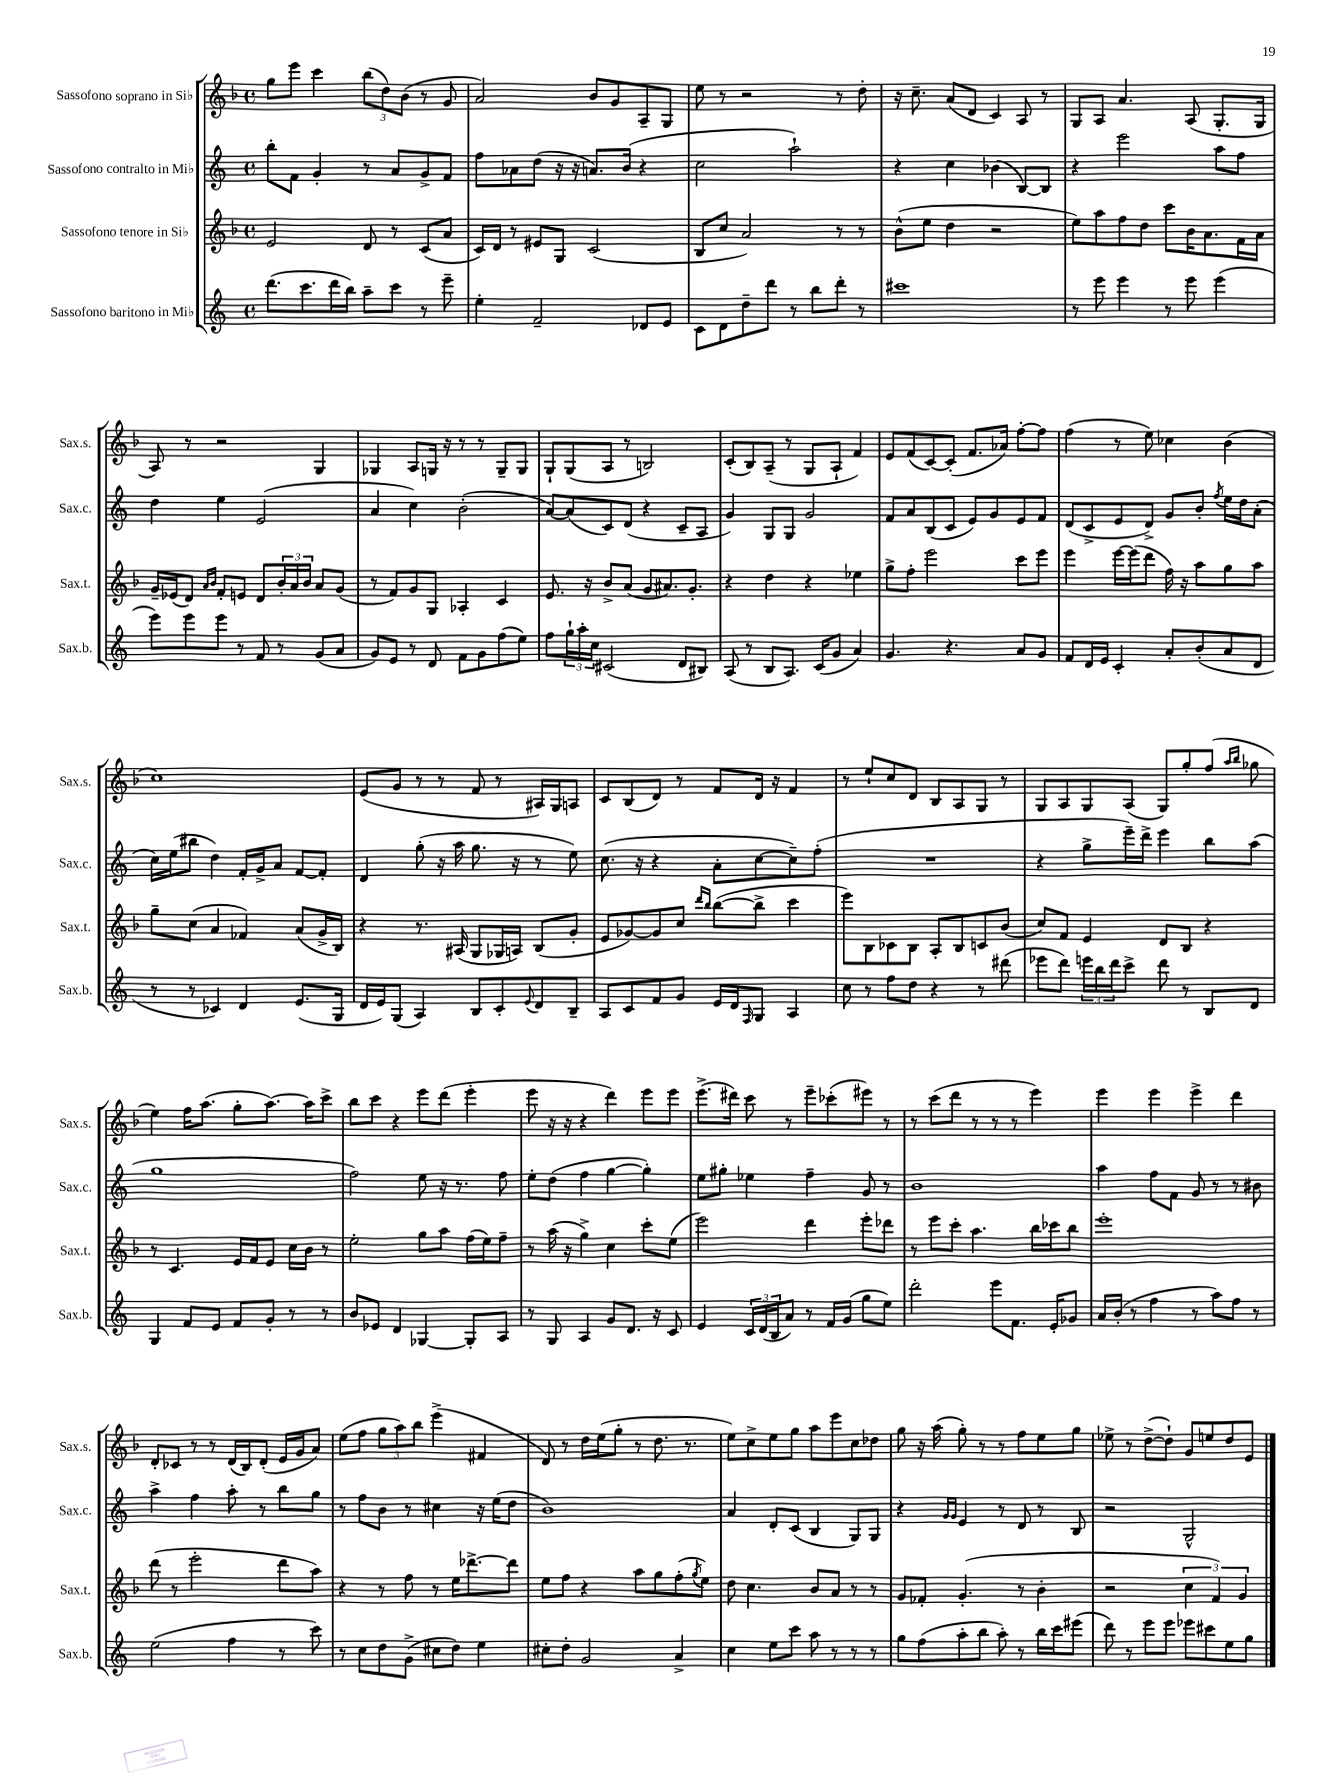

**kern	**kern	**kern	**kern
*staff4	*staff3	*staff2	*staff1
*clefG2	*clefG2	*clefG2	*clefG2
*k[]	*k[b-]	*k[]	*k[b-]
*M4/4	*M4/4	*M4/4	*M4/4
*met(c)	*met(c)	*met(c)	*met(c)
(8.ddd\L	2e/	8bb'\L	8gg\L
.	.	8f\J	8eee\J
8.ccc\	.	.	.
.	.	4g'/	4ccc\
16ddd\L	.	.	.
16bb\JJ)	.	.	.
8aa~\L	8d/	8r	(12bb-\L
.	.	.	12dd\)
8ccc\J	8r	8a/L	.
.	.	.	(12b-\J
8r	(8c/L	8g^/	8r
8eee~\	8a/J	8f/J	8g/
=	=	=	=
4ee'\	16c/LL)	8ff\L	2a/)
.	16d/JJ	.	.
.	8r	8a-\	.
2f~/	8e#/L	(8dd\J	.
.	8G/J	16r	.
.	.	16r	.
.	(2c/	8.a/L)	8b-/L
.	.	.	8g/
.	.	(16b/Jk	.
8d-/L	.	4r	8A~/
8e/J	.	.	8G/J
=	=	=	=
8c\L	8B-/L	2cc\	8ee\
8d\	8cc/J	.	8r
8dd~\	2a/)	.	2r
8ddd\J	.	.	.
8r	.	2aa`\)	.
8bb\L	.	.	.
8ddd'\J	8r	.	8r
8r	8r	.	8dd'\
=	=	=	=
1ccc#	(8b-^^\L	4r	16r
.	.	.	8.cc~\
.	8ee\J	.	.
.	4dd\	4cc\	(8a/L
.	.	.	8d/J
.	2r	(4b-\	4c/)
.	.	[8B/L)	8A/
.	.	8B/]J	8r
=	=	=	=
8r	8ee\L)	4r	8G/L
8eee\	8aa\	.	8A/J
4eee\	8ff\	2eee\	4.a/
.	8dd\J	.	.
8r	8ccc\L	.	.
8eee\	16b-\K	.	(8A/
.	8.a\	.	.
(4eee\	.	8aa\L	8.G'/L
.	16f\L	8ff\J	.
.	16a\JJ	.	16G/Jk
=	=	=	=
8eee\L)	16g~/LL	4dd\	8A/)
.	(16e-/J	.	.
8eee\	8d/J)	.	8r
.	16qqa/LL	.	.
.	16qqb-/JJ	.	.
8eee\J	8f'/L	4ee\	2r
8r	8e/J	.	.
8f/	8d/L	(2e/	.
8r	24b-'/L	.	.
.	24a/	.	.
.	24b-/JJ	.	.
(8g/L	8a/L	.	4G/
8a/J	(8g/J	.	.
=	=	=	=
8g/L)	8r	4a/	4G-/
8e/J	8f/L)	.	.
8r	8g/	4cc\)	8A/L
8d/	8G/J	.	16G/Jk
.	.	.	16r
8f\L	4A-'/	(2b'\	8r
8g\	.	.	8r
(8ff\	4c/	.	8G~/L
8ee\J)	.	.	8G/J
=	=	=	=
8ff\L	8.e/	[8a/L)	8G`/L
24gg`\L	.	(8a/]	(8G/
24aa'\	.	.	.
.	16r	.	.
24cc\JJ	.	.	.
(2c#/	8b-^/L	8c/)	8A/J
.	(8a/J	(8d/J	8r
.	8g/L	4r	2B/)
.	8.a#/)	.	.
8d/L	.	8c~/L	.
.	8.g'/J	.	.
8B#/J)	.	8A/J	.
=	=	=	=
(8A/	4r	4g/)	(8c'/L
8r	.	.	8B-/)
8B/L	4dd\	8G/L	(8A~/J
8.A/J)	.	8G/J	8r
.	4r	2g/	8G/L
(16c/LK	.	.	.
8g/J	.	.	8A`/J
4a/)	4ee-\	.	4f/)
=	=	=	=
4.g/	8gg^\L	8f/L	8e/L
.	8ff'\J	8a/	(8f/
.	2eee\	(8B/	[8c/)
4.r	.	8c/J	(8c'/]J
.	.	8e/L)	8.f/L
.	.	8g/	.
.	.	.	16a-/Jk)
8a/L	8ccc\L	8e/	[8ff'\L
8g/J	8eee\J	8f/J	8ff\]J
=	=	=	=
8f/L	4eee\	(8d/L	(4ff\
16d/L	.	8c^/	.
16e/JJ	.	.	.
4c'/	[16eee\LL	8e/	8r
.	(16eee\]J	.	.
.	8ddd\J	8d^/J)	8ee\)
8a'/L	16ff\)	8g/L	4cc-\
.	16r	.	.
(8b'/	8aa\L	8b'/J	.
.	.	8qff/	.
8a/	8gg\	16ee\LL	(4b-\
.	.	16dd\J	.
8d/J	8aa\J	(8a'\J	.
=	=	=	=
8r	8gg~\L	16cc\LL)	1cc)
.	.	(16ee\J	.
8r	(8cc\J	8bb#\J	.
4c-/)	4a/	4dd\)	.
4d/	4f-/)	16f'/LL	.
.	.	16g^/J	.
.	.	8a/J	.
(8.e/L	(8a/L	[8f/L	.
.	16g^/L	8f'/]J	.
16G/Jk	16B-/JJ)	.	.
=	=	=	=
16d/LL	4r	4d/	(8e/L
16e/J)	.	.	.
(8G/J	.	.	8g/J
4A/)	8.r	(8gg'\	8r
.	.	16r	8r
.	(16A#/	16aa\	.
8B/L	8G/L	8.gg\	8f/
8c'/	16G-/L	.	8r
.	16A/JJ)	16r	.
8qqe/	.	.	.
8d/	(8B-/L	8r	16A#/LL)
.	.	.	16G/J
8B~/J	8g'/J	8ee\)	8A/J
=	=	=	=
8A/L	8e/L	(8.cc\	8c/L
8c/	[8g-/)	.	(8B-/
.	.	16r	.
8f/	8g-/]	4r	8d/J)
8g/J	8cc/J	.	8r
.	16qqddd/LL	.	.
.	16qqbb-/JJ	.	.
16e/LL	([8bb-\L	8a'\L	8f/L
16d/J	.	.	.
16qqF/	.	.	.
8G/J	8bb-^\]J	[8cc\	16d/Jk
.	.	.	16r
4A/	4ccc\	8cc~\])	4f/
.	.	(8ff'\J	.
=	=	=	=
8cc\	8eee\L)	1r	8r
8r	8B-\	.	8ee`/L
8ff\L	8c-\	.	8cc/
8dd\J	8B-\J	.	8d/J
4r	8A'/L	.	8B-/L
.	8B-/	.	8A/
8r	8c/	.	8G/J
(8ddd#\	(8b-/J	.	8r
=	=	=	=
8eee-\L	8cc/L)	4r	8G/L
8ddd\J)	8f/J	.	8A/
24eee\LL	4e/	8gg^\L	8G/
24bb\	.	.	.
24ddd\J	.	.	.
8ccc^\J	.	16eee~\L)	(8A/J
.	.	16ddd^\JJ	.
8ddd\	8d/L	4eee\	8G/L)
8r	8B-/J	.	8gg'/
8B/L	4r	8bb\L	(8ff/J
.	.	.	16qqaa/LL
.	.	.	16qqbb-/JJ
8d/J	.	(8aa\J	8gg-\
=	=	=	=
4G/	8r	1gg	4ee\)
.	4.c/	.	.
8f/L	.	.	16ff\LK
.	.	.	(8.aa\J
8e/J	.	.	.
8f/L	16e/LL	.	8gg'\L
.	16f/J	.	.
8g'/J	8e/J	.	[8.aa\J)
8r	16cc\LL	.	.
.	16b-\JJ	.	16aa\]LK
8r	8r	.	8ccc^\J
=	=	=	=
8b/L	2ee'\	2ff\)	8bb-\L
8e-/J	.	.	8ccc\J
4d/	.	.	4r
[4G-/	8gg\L	8ee\	8eee\L
.	8aa\J	16r	(8ddd\J
.	.	8.r	.
8G-'/]L	(16ff\LL	.	4eee'\
.	16ee\J)	.	.
8A/J	8ff~\J	8ff\	.
=	=	=	=
8r	8r	8ee'\L	8eee\
8G/	(16aa\	(8dd\J	16r
.	16r	.	16r
4A/	4gg^\)	4ff\	4r
8g/L	4cc\	[4gg\	4ddd\)
8.d/J	.	.	.
.	8ccc'\L	4gg'\])	8eee\L
16r	.	.	.
8c/	(8ee\J	.	8eee\J
=	=	=	=
4e/	2eee\)	8ee\L	(8.eee^\L
.	.	8gg#'\J	.
.	.	.	16ddd#\Jk)
24c/LL	.	4ee-\	8ccc\
(24d/	.	.	.
24B/J	.	.	.
8a/J)	.	.	8r
8r	4ddd\	4ff~\	8eee~\L
16f/LL	.	.	(8ccc-'\
(16g/JJ	.	.	.
8gg\L	8eee'\L	8g/	8eee#\J)
8ee\J)	8ddd-\J	8r	8r
=	=	=	=
2ddd'\	8r	1b	8r
.	8eee\L	.	(8ccc\L
.	8ccc'\J	.	8ddd\J
.	4.aa\	.	8r
8eee\L	.	.	8r
8.f\J	.	.	8r
.	16bb-\LL	.	4eee\)
16e'/LK	16ccc-\J	.	.
8g-/J	8bb-\J	.	.
=	=	=	=
16a/LL	1eee'	4aa\	4eee\
(16b'/JJ	.	.	.
8r	.	.	.
4ff\	.	8ff\L	4eee\
.	.	8f\J	.
8r	.	8g/	4eee^\
8aa\L)	.	8r	.
8ff\J	.	8r	4ddd\
8r	.	8b#\	.
=	=	=	=
(2ee\	(8ddd\	4aa^\	8d'/L
.	8r	.	8c-/J
.	2eee'\	4ff\	8r
.	.	.	8r
4ff\	.	8aa'\	(16d/LL
.	.	.	16B-/J)
.	.	8r	(8d'/J
8r	8ddd\L	8bb\L	16e/LL
.	.	.	16g/J
8ccc\)	8aa\J)	8gg\J	8a/J)
=	=	=	=
8r	4r	8r	(8ee\L
8cc\L	.	8ff\L	8ff\J
8dd\	8r	8b\J	12gg\L
.	.	.	12aa\)
(8g^\J	8ff\	8r	.
.	.	.	12bb-\J
8cc#\L	8r	4cc#\	(4eee^\
8dd\J)	16ee\LK	.	.
.	[8.ddd-^\	.	.
4ee\	.	16r	4f#/
.	.	(16ee\LK	.
.	8ddd-\]J	8dd\J	.
=	=	=	=
8cc#'\L	8ee\L	1b)	8d/)
8dd'\J	8ff\J	.	8r
2g/	4r	.	16dd\LL
.	.	.	(16ee\J
.	.	.	8gg'\J
.	8aa\L	.	8r
.	8gg\	.	8.dd\
4a^/	(8ff'\	.	.
.	.	.	8.r
.	8qgg/	.	.
.	8ee\J)	.	.
=	=	=	=
4cc\	8dd\	4a/	8ee\L)
.	4.cc\	.	8cc^\
8ee\L	.	8d'/L	8ee\
8ccc\J	.	(8c/J	8gg\J
8aa\	8b-/L	4B/	8aa\L
8r	8a/J	.	8eee\
8r	8r	8G/L)	8cc\
8r	8r	8G/J	8dd-\J
=	=	=	=
8gg\L	8g/L	4r	8gg\
(8ff\	8f-'/J	.	16r
.	.	.	(16aa\
.	.	16qqg/LL	.
.	.	16qqg/JJ	.
8aa'\	(4.g'/	4e/	8gg'\)
8bb\J	.	.	8r
8aa'\)	.	8r	8r
8r	8r	8d/	8ff\L
16bb\LL	4b-'\	8r	8ee\
16ccc\J	.	.	.
(8eee#\J	.	8B/	8gg\J
=	=	=	=
8ddd\)	2r	2r	8ee-^\
8r	.	.	8r
8eee\L	.	.	([8dd^\L
8eee\J	.	.	8dd`\]J)
8eee-\L	6cc\	2G^^/	8g/L
8ccc#\	.	.	8ee/
.	6f/)	.	.
8ee\	.	.	8dd/
.	6g/	.	.
8gg\J	.	.	8e/J
==	==	==	==
*-	*-	*-	*-
